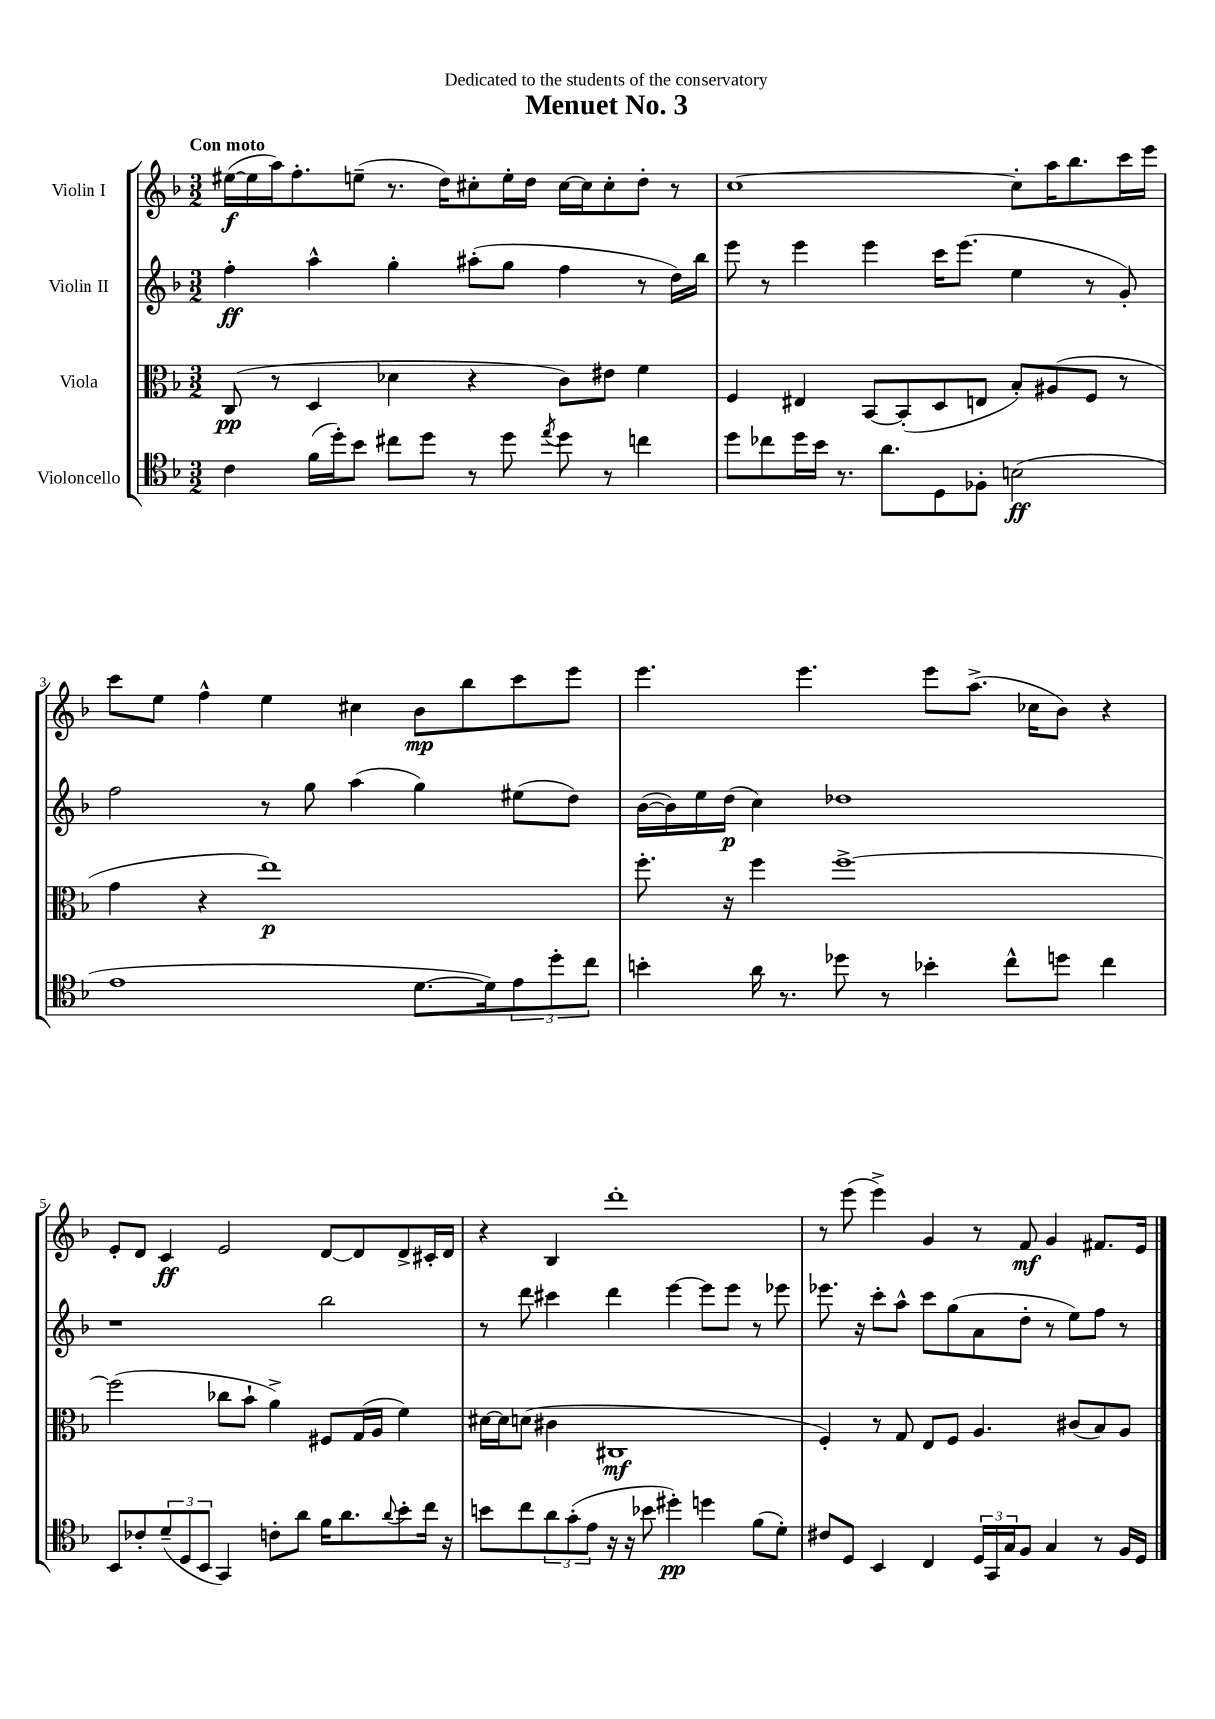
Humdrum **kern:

**kern	**kern	**kern	**kern
*staff4	*staff3	*staff2	*staff1
*clefC4	*clefC3	*clefG2	*clefG2
*k[b-]	*k[b-]	*k[b-]	*k[b-]
*M3/2	*M3/2	*M3/2	*M3/2
4c	(8C	4ff'	([16ee#
.	.	.	16ee#]
.	8r	.	16aa)
.	.	.	8.ff'
(16f	4D	4aa^^	.
16dd')	.	.	.
8b-	.	.	(8ee~
8cc#	4d-	4gg'	8.r
8dd	.	.	.
.	.	.	16dd)
8r	4r	(8aa#'	8cc#'
8dd	.	8gg	16ee'
.	.	.	16dd
8qee	.	.	.
8dd	8c)	4ff	[16cc#
.	.	.	16cc#]
8r	8e#	.	8cc#'
4cc	4f	8r	8dd'
.	.	16dd)	8r
.	.	16bb-	.
=	=	=	=
8dd	4F	8eee	[1cc
8cc-	.	8r	.
16dd	4E#	4eee	.
16b-	.	.	.
8.r	.	.	.
.	[8BB-	4eee	.
8.a	.	.	.
.	(8BB-']	.	.
8D	8D	16ccc	.
.	.	(8.eee	.
8F-'	8E	.	.
(2B	8B-')	4ee	8cc']
.	(8A#	.	16aa
.	.	.	8.bb-
.	8F	8r	.
.	8r	8g')	16ccc
.	.	.	16eee
=	=	=	=
1e	4g	2ff	8ccc
.	.	.	8ee
.	4r	.	4ff^^
.	1ee)	8r	4ee
.	.	8gg	.
.	.	(4aa	4cc#
[8.d	.	4gg)	8b-
.	.	.	8bb-
16d])	.	.	.
12e	.	(8ee#	8ccc
12dd'	.	.	.
.	.	8dd)	8eee
12cc	.	.	.
=	=	=	=
4b'	8.ff'	([16b-	4.eee
.	.	16b-])	.
.	.	16ee	.
.	16r	(16dd	.
16a	4ff	4cc)	.
8.r	.	.	.
.	.	.	4.eee
8dd-	[1ff^	1dd-	.
8r	.	.	.
4b-'	.	.	8eee
.	.	.	(8.aa^
8cc^^	.	.	.
.	.	.	16cc-
8dd	.	.	8b-)
4cc	.	.	4r
=	=	=	=
8BB-	(2ff]	1r	8e'
8c-'	.	.	8d
(12d~	.	.	4c
12D	.	.	.
12BB-	.	.	.
4GG)	8cc-	.	2e
.	8b-`	.	.
8c'	4a^)	.	.
8a	.	.	.
16f	8F#	2bb-	[8d
8.a	.	.	.
.	(16G	.	8d]
.	16A	.	.
8qqa	.	.	.
8b-'	4f)	.	8d^
16cc	.	.	16c#'
16r	.	.	16d
=	=	=	=
8b	[16d#	8r	4r
.	16d#]	.	.
8cc	(8d	8ddd	.
12a	4c#	4ccc#	4B-
(12g'	.	.	.
12e	.	.	.
16r	1C#	4ddd	1ddd'
16r	.	.	.
8b-	.	.	.
4dd#')	.	[4eee	.
4dd	.	8eee]	.
.	.	8eee	.
(8f	.	8r	.
8d')	.	8eee-	.
=	=	=	=
8c#	4F')	8.eee-	8r
8D	.	.	(8eee
.	.	16r	.
4BB-	8r	8ccc'	4eee^)
.	8G	8aa^^	.
4C	8E	8ccc	4g
.	8F	(8gg	.
24D	4.A	8a	8r
24GG	.	.	.
24G	.	.	.
8F	.	8dd'	8f
4G	.	8r	4g
.	(8c#	8ee)	.
8r	8B-)	8ff	8.f#
16F	8A	8r	.
16D	.	.	16e
==	==	==	==
*-	*-	*-	*-
